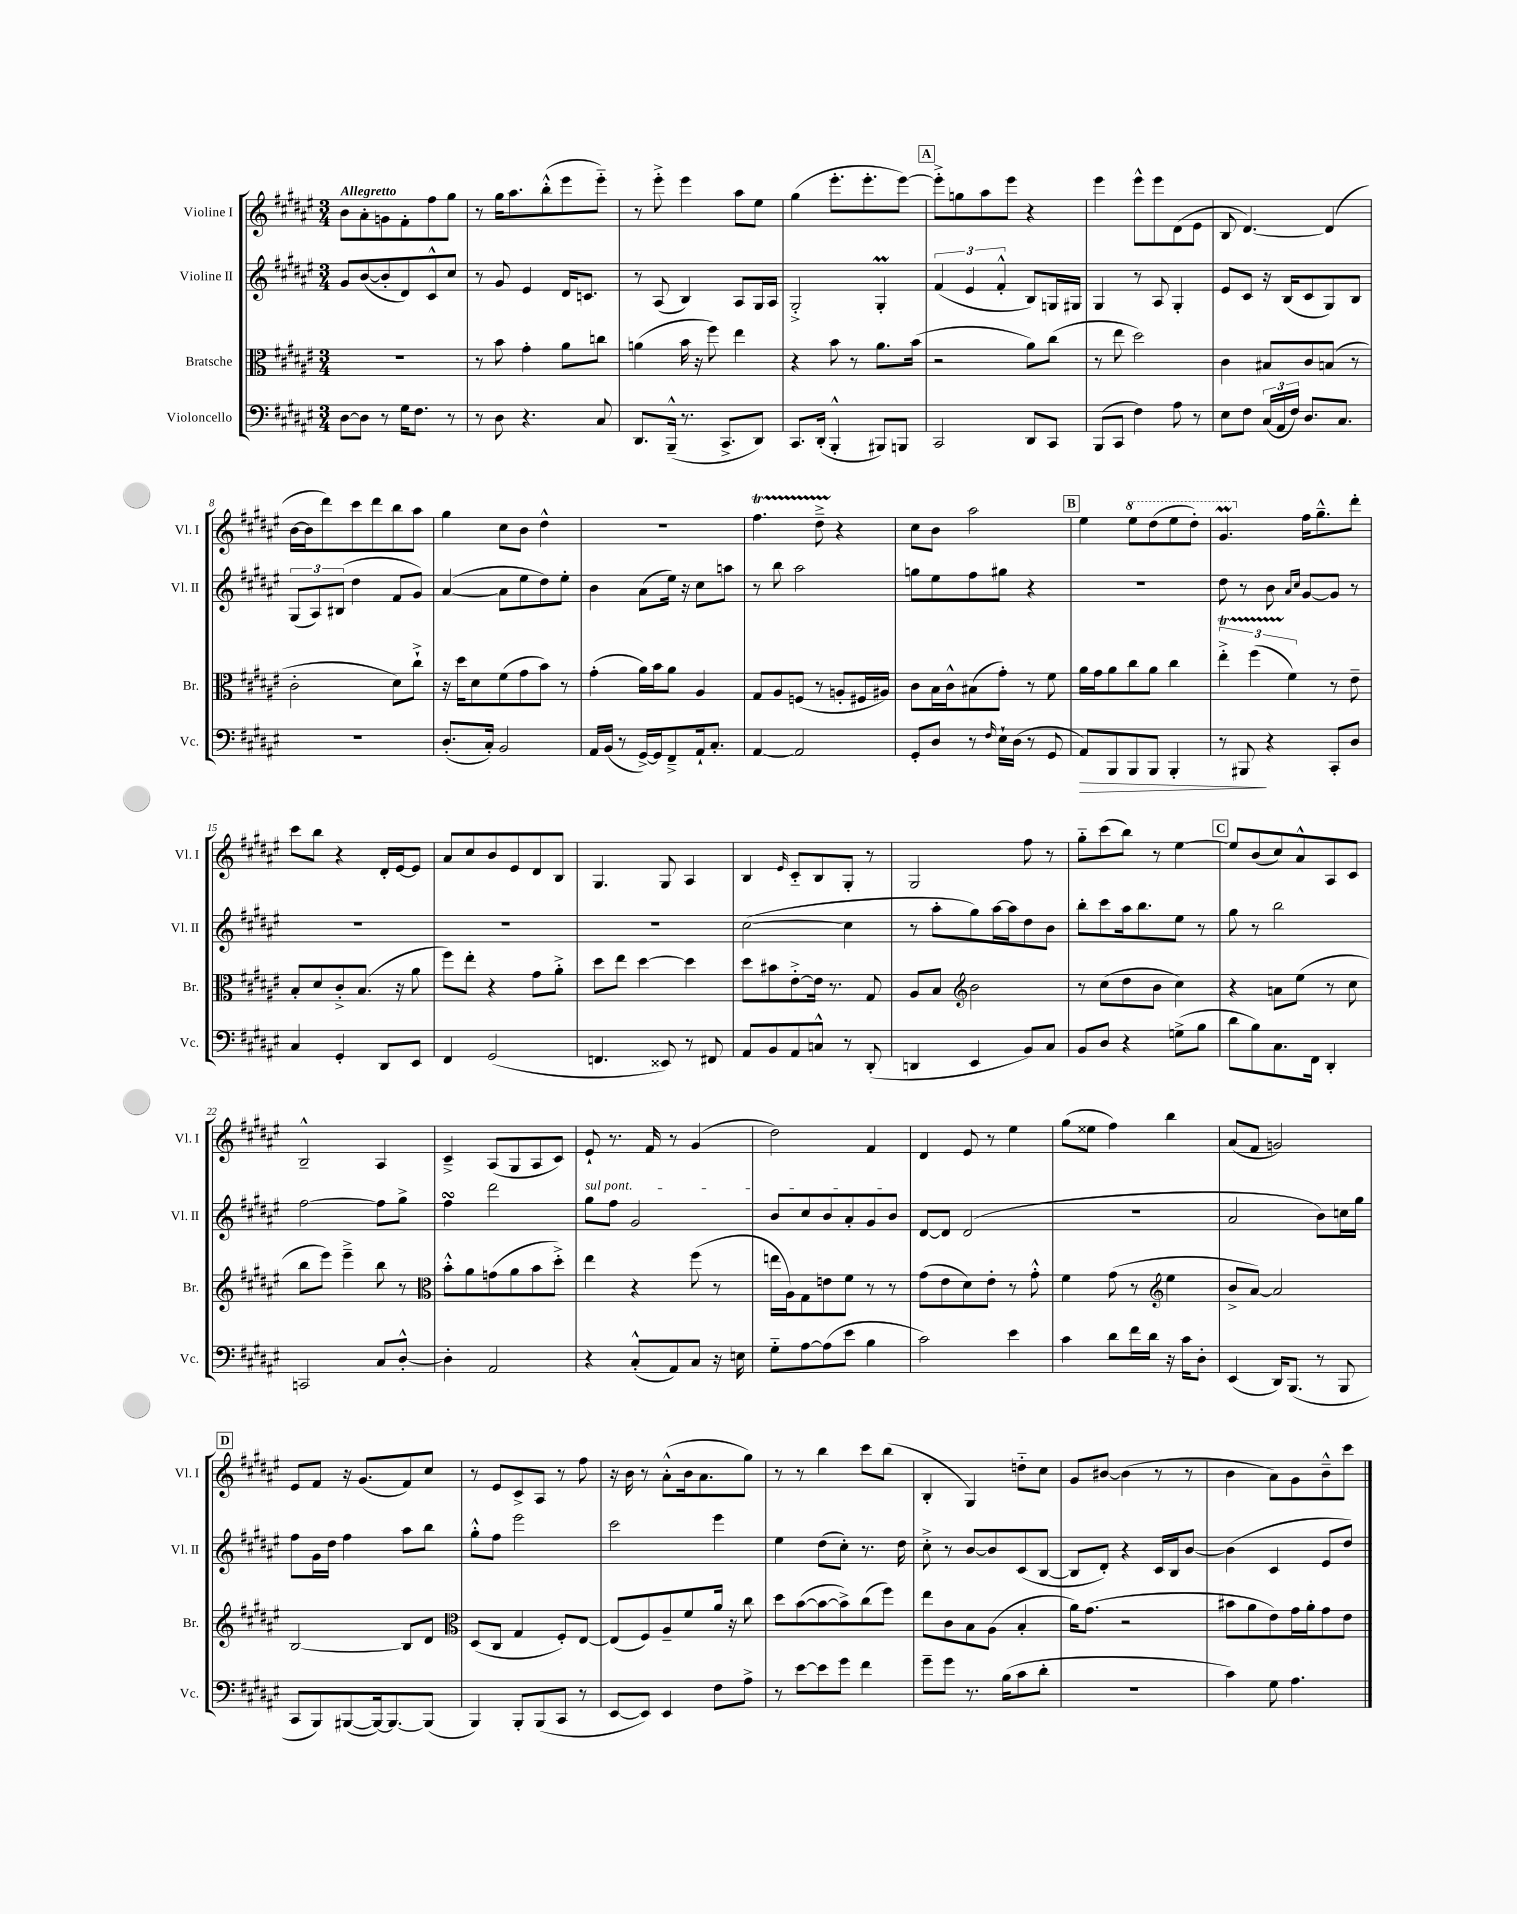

**kern	**kern	**kern	**kern
*staff4	*staff3	*staff2	*staff1
*clefF4	*clefC3	*clefG2	*clefG2
*k[f#c#g#d#a#e#]	*k[f#c#g#d#a#e#]	*k[f#c#g#d#a#e#]	*k[f#c#g#d#a#e#]
*M3/4	*M3/4	*M3/4	*M3/4
[8D#\L	2.r	8g#/L	8b\L
8D#\]J	.	([8b/	8a#'\
8r	.	8b'/]	8g\
16G#\LK	.	8d#/)	8f#'\
8.F#\J	.	.	.
.	.	8c#^^/	8ff#\
8r	.	8cc#/J	8gg#\J
=	=	=	=
8r	8r	8r	8r
8D#\	8b\	8g#/	16gg#\LK
.	.	.	8.aa#\
4.r	4g#'\	4e#/	.
.	.	.	(8bb'^^\
.	8a#\L	16d#/LK	8eee#\
.	.	8.c/J	.
8C#/	8cc\J	.	8eee#'~\J)
=	=	=	=
8.DD#/L	(4a\	8r	8r
.	.	(8A#/	8eee#'^\
(16BBB~^^/Jk	.	.	.
8.r	16b\	4B/)	4eee#\
.	16r	.	.
.	8ff#\)	.	.
8.CC#^/L	.	.	.
.	4ee#\	8A#/L	8aa#\L
8DD#/J)	.	16G#/L	8ee#\J
.	.	16A#/JJ	.
=	=	=	=
8.CC#/L	4r	2G#'^/	(4gg#\
(16DD#'/Jk	.	.	.
4BBB'^^/	8b\	.	8.eee#'\L
.	8r	.	.
.	.	.	8.eee#'\
8BBB#/L)	8.a#\L	4G#'/	.
8BBB/J	.	.	[8eee#\J)
.	(16b\Jk	.	.
=	=	=	=
2CC#/	2r	(6f#/	8eee#'^\]L
.	.	.	8gg\
.	.	6e#/	.
.	.	.	8aa#\
.	.	6f#'^^/	.
.	.	.	8eee#\J
8DD#/L	8a#\L)	8B/L)	4r
8CC#/J	(8cc#\J	16G/L	.
.	.	16G#/JJ	.
=	=	=	=
(8BBB/L	8r	4G#/	4eee#\
8CC#/J	8ee#\	.	.
4F#\)	2dd#\)	8r	8eee#^^\L
.	.	8A#/	8eee#\
8A#\	.	4G#'/	(8d#\
8r	.	.	8e#\J
=	=	=	=
8E#\L	4c#\	8e#/L	8B/
8F#\J	.	8c#/J	[4.d#/)
(24C#/LL	8B#/L	16r	.
24AA#/	.	.	.
.	.	(16B/LK	.
24F#/JJ)	.	.	.
8.D#/L	8c#/	8c#/	.
.	(8B/J	8G#/)	(4d#/]
8.C#/J	.	.	.
.	8r	8B/J	.
=	=	=	=
2.r	2c#'\	(12G#/L	[16b\LL
.	.	.	16b\]J
.	.	12A#/)	.
.	.	.	8ddd#\)
.	.	(12B#/J	.
.	.	4dd#\	8ccc#\
.	.	.	8ddd#\
.	8d#\L)	8f#/L	8bb\
.	8cc#`^\J	8g#/J)	8aa#\J
=	=	=	=
(8.D#'/L	16r	([4a#/	4gg#\
.	16dd#\LK	.	.
.	8d#\	.	.
16C#'/Jk)	.	.	.
2BB/	(8f#\	8a#\]L	8cc#\L
.	8g#\	8ee#\	8b\J
.	8b\J)	8dd#\)	4dd#^^\
.	8r	8ee#'\J	.
=	=	=	=
16AA#/LL	(4g#'\	4b\	2.r
(16BB/JJ	.	.	.
8r	.	.	.
[16GG#^/LL)	16a#\LL)	(8a#\L	.
16GG#/]J	16b\J	.	.
8FF#~^/	8a#\J	16ee#\Jk)	.
.	.	16r	.
16AA#`/k	4A#/	8cc#\L	.
8.C#'/J	.	.	.
.	.	8aa\J	.
=	=	=	=
[4AA#/	8G#/L	8r	4.ff#\
.	8A#/	8bb\	.
2AA#/]	(8F/J	2aa#\	.
.	8r	.	8dd#~^\
.	8A'/L	.	4r
.	16F#/L	.	.
.	16A#/JJ)	.	.
=	=	=	=
8GG#'/L	8c#\L	8gg\L	8cc#\L
8D#/J	16B\L	8ee#\	8b\J
.	16c#^^\J	.	.
8r	(8B#\	8ff#\	2aa#\
16qqF#/	.	.	.
16E#`\LL	8g#'\J)	8gg#\J	.
(16D#\JJ	.	.	.
8r	8r	4r	.
8GG#/	8f#\	.	.
=	=	=	=
8AA#/L)	16a#\LL	2.r	4ee#\
.	16g#\J	.	.
8BBB/	8a#\	.	.
8BBB/	8cc#\	.	8eee#\L
8BBB/J	8a#\J	.	(8ddd#\
4BBB'/	4cc#\	.	8eee#\
.	.	.	8ddd#'\J)
=	=	=	=
8r	6ee#'^\	8dd#\	4.gg#/
8BBB#/	.	8r	.
.	(6ff#\	.	.
4r	.	8b\	.
.	6f#\)	.	.
.	.	16qqa#/LL	.
.	.	16qqcc#/JJ	.
.	.	[8g#/L	16ff#\LK
.	.	.	8.gg#~^^\
8CC#'/L	8r	8g#/]J	.
8D#/J	8e#~\	8r	8ddd#'\J
=	=	=	=
4C#/	8B'/L	2.r	8ccc#\L
.	8d#/	.	8bb\J
4GG#'/	8c#'^/	.	4r
.	(8.B/J	.	.
8DD#/L	.	.	16d#'/LL
.	16r	.	[16e#/J
8EE#/J	8a#\	.	8e#/]J
=	=	=	=
4FF#/	8ff#\L)	2.r	8a#/L
.	8ee#'\J	.	8cc#/
(2GG#/	4r	.	8b/
.	.	.	8e#/
.	8g#\L	.	8d#/
.	8a#'^\J	.	8B/J
=	=	=	=
4.FF/	8dd#\L	2.r	4.G#/
.	8ee#\J	.	.
.	[4dd#\	.	.
8EE##/)	.	.	8G#/
8r	4dd#\]	.	4A#/
8FF#/	.	.	.
=	=	=	=
8AA#/L	8dd#\L	([2cc#\	4B/
8BB/	8b#\	.	.
.	.	.	16qqe#/
8AA#/	[8e#'^\	.	8c#'~/L
8C^^/J	16e#\]Jk	.	8B/
.	8.r	.	.
8r	.	4cc#\]	8G#'/J
(8DD#'/	8G#/	.	8r
=	=	=	=
4DD/	8A#/L	8r	2G#/
.	8B/J	8aa#'\L	.
*	*clefG2	*	*
4EE#/	2b\	8gg#\)	.
.	.	[16aa#\L	.
.	.	16aa#\]J	.
8BB/L)	.	8dd#\	8ff#\
8C#/J	.	8b\J	8r
=	=	=	=
8BB/L	8r	8bb'\L	8gg#'~\L
8D#/J	(8cc#\L	8ccc#\	(8ccc#\
4r	8dd#\	16aa#\k	8bb\J)
.	.	8.bb\	.
.	8b\J	.	8r
(8G^\L	4cc#\)	8ee#\J	[4ee#\
8B\J	.	8r	.
=	=	=	=
8d#\L	4r	8gg#\	8ee#/]L
8B\)	.	8r	(8b/
8.C#\	8a\L	2bb\	8cc#/)
.	(8ee#\J	.	8a#^^/
16FF#\Jk	.	.	.
4DD#'/	8r	.	8A#/
.	8cc#\	.	8c#/J
=	=	=	=
2CC/	8bb\L	[2ff#\	2B~^^/
.	8eee#\J)	.	.
.	4eee#~^\	.	.
8C#/L	8bb\	8ff#\]L	4A#/
[8D#'^^/J	8r	8gg#^\J	.
=	=	=	=
*	*clefC3	*	*
4D#'\]	8b'^^\L	4ff#\	4c#~^/
.	8a#\	.	.
2AA#/	(8g\	2ddd#\	(8A#/L
.	8a#\	.	8G#/
.	8b\	.	8A#/
.	8dd#'^\J)	.	8c#/J)
=	=	=	=
4r	4ee#\	8gg#\L	8e#`/
.	.	8ff#\J	8.r
(8C#'^^/L	4r	2g#/	.
.	.	.	16f#/
8AA#/)	.	.	8r
8C#/J	(8ff#\	.	(4g#/
16r	8r	.	.
16E\	.	.	.
=	=	=	=
8G#'~\L	16ee\LL	8b/L	2dd#\)
.	16A#\J)	.	.
[8A#\	8G#\	8cc#/	.
(8A#\]	8e\	8b/	.
8e#\J	8f#\J	8a#'/	.
4B\	8r	8g#/	4f#/
.	8r	8b/J	.
=	=	=	=
2c#\)	(8g#\L	[8d#/L	4d#/
.	8e#\	8d#/]J	.
.	8d#\)	(2d#/	8e#/
.	8e#'\J	.	8r
4e#\	8r	.	4ee#\
.	8g#'^^\	.	.
=	=	=	=
4c#\	4f#\	2.r	(8gg#\L
.	.	.	8ee##\J
8d#\L	(8g#\	.	4ff#\)
16f#\L	8r	.	.
16d#\JJ	.	.	.
*	*clefG2	*	*
16r	4ee#\	.	4bb\
16c#\LK	.	.	.
8D#'\J	.	.	.
=	=	=	=
(4EE#/	8b^/L	2a#/	(8a#/L
.	[8a#/J)	.	8f#/J
16DD#/LK)	2a#/]	.	2g/)
(8.BBB/J	.	.	.
8r	.	8b\L)	.
8BBB/	.	16cc\L	.
.	.	16gg#\JJ	.
=	=	=	=
8CC#/L	[2B/	8ff#\L	8e#/L
8BBB/)	.	16g#\L	8f#/J
.	.	16dd#\JJ	.
([8BBB#/	.	4ff#\	16r
.	.	.	(8.g#/L
16BBB#/_k)	.	.	.
8.BBB#/_	.	.	.
.	8B/]L	8aa#\L	8f#/)
(8BBB#/]J	8d#/J	8bb\J	8cc#/J
=	=	=	=
*	*clefC3	*	*
4BBB/)	(8D#/L	8gg#'^^\L	8r
.	8C#/J	8ff#\J	8e#/L
8BBB'/L	4G#/	2eee#\	8c#^/
(8BBB/	.	.	8A#/J
8CC#/J	8F#'/L)	.	8r
8r	[8E#/J	.	8ff#\
=	=	=	=
[8EE#/L	(8E#/]L	2ccc#\	16r
.	.	.	16b\
8EE#/]J)	8F#/)	.	8r
4EE#/	8A#~/	.	(8a#'^^\L
.	8f#/	.	16b\k
.	.	.	8.a#\
8F#\L	16a#/Jk	4eee#\	.
.	16r	.	.
8A#^\J	8cc#\	.	8gg#\J)
=	=	=	=
8r	8dd#\L	4ee#\	8r
[8e#\L	([8b\	.	8r
8e#\]	8b\_	(8dd#\L	4bb\
8g#\J	8b^\])	8cc#'\J)	.
4f#\	(8cc#\	8.r	8ccc#\L
.	8ff#\J)	.	(8bb\J
.	.	16dd#\	.
=	=	=	=
8g#~\L	8ee#\L	8cc#'^\	4B'/
8g#\J	8c#\	8r	.
8.r	8B\	[8b/L	4G#/)
.	(8A#\J	8b/]	.
(16B\LK	.	.	.
8c#\	4B'/	(8c#/	8dd'~\L
8d#'\J	.	[8B/J	8cc#\J
=	=	=	=
2.r	16a#\LK)	8B/]L	8g#/L
.	(8.g#\J	.	.
.	.	8d#'/J)	[8b#/J
.	2r	4r	(4b#\]
.	.	16c#/LL	8r
.	.	16B/J	.
.	.	[8b/J	8r
=	=	=	=
4c#\)	8b#\L	(4b\]	4b\
.	8a#\	.	.
8G#\	8e#\)	4c#/	8a#\L)
4.A#\	16g#\L	.	8g#\
.	16a#'\J	.	.
.	8g#\	8e#/L	8b~^^\
.	8e#\J	8dd#/J)	8ccc#\J
==	==	==	==
*-	*-	*-	*-
